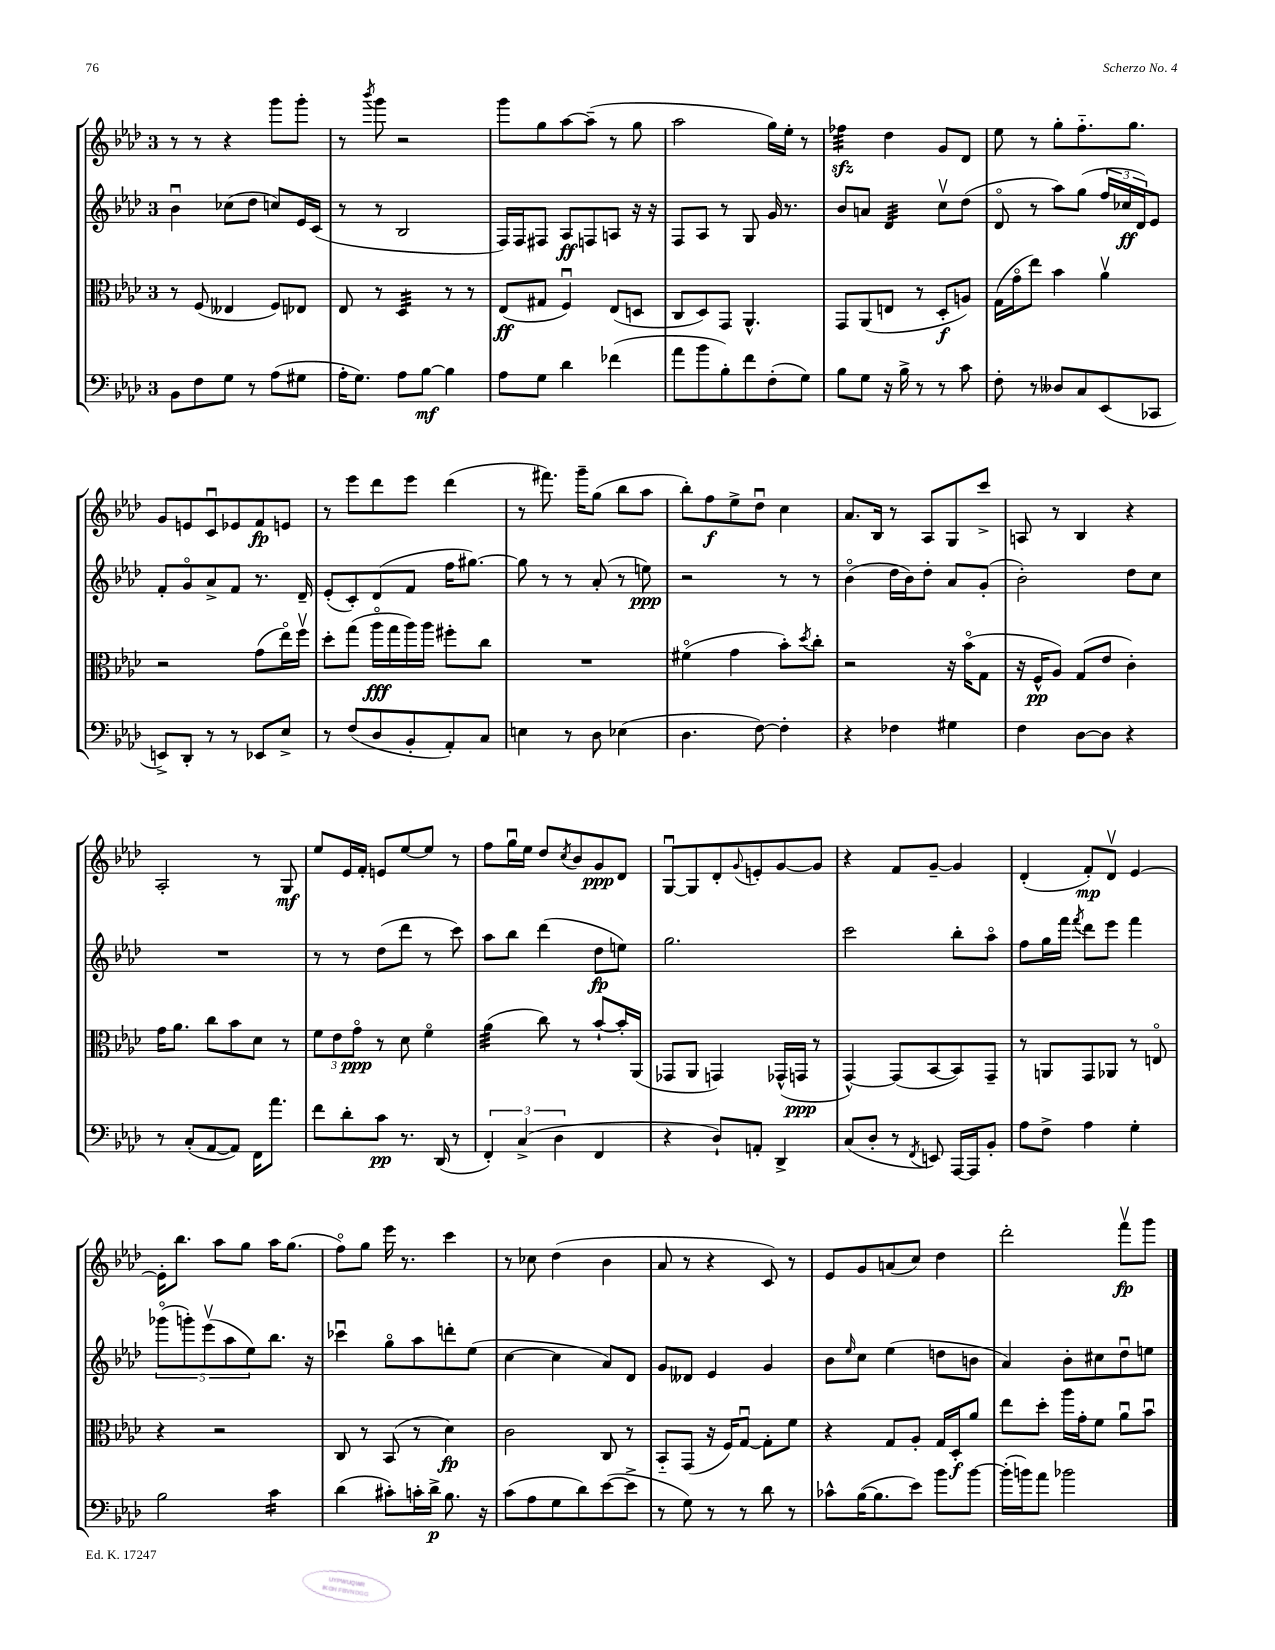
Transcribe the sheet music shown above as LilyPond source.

<<
\new StaffGroup <<
\new Staff = "s0" {
    \clef treble \key aes \major \once \override Staff.TimeSignature.style = #'single-digit \time 3/4
    r8 r8 r4 g'''8 g'''8-. |
    r8 \acciaccatura { bes'''8 } g'''8 r2 |
    g'''8 g''8 aes''8~ aes''8--( r8 g''8 |
    aes''2 g''16) ees''16-. r8 |
    fes''4:32\sfz des''4 g'8 des'8 |
    ees''8 r8 g''8-. f''8.-_ g''8. |
    g'8 e'8 c'8\downbow ees'8 f'8\fp e'8 |
    r8 ees'''8 des'''8 ees'''8 des'''4( |
    r8 fis'''8.) g'''16-- g''8( bes''8 aes''8 |
    bes''8-.) f''8\f ees''8-> des''8\downbow c''4 |
    aes'8. bes16 r8 aes8 g8 c'''8-> |
    a8 r8 bes4 r4 |
    aes2-. r8 g8\mf |
    ees''8 ees'16 f'16-. e'8 ees''8~ ees''8 r8 |
    f''8 g''16\downbow ees''16 des''8 \acciaccatura { c''8 } bes'8 g'8\ppp des'8 |
    g8~\downbow g8 des'8-. \appoggiatura { g'8 } e'8-. g'8~ g'8 |
    r4 f'8 g'8~-- g'4 |
    des'4-.( f'8-.\mp) des'8\upbow ees'4~ |
    ees'16-. bes''8. aes''8 g''8 aes''16 g''8.( |
    f''8\flageolet) g''8 ees'''16 r8. c'''4 |
    r8 ces''8 des''4( bes'4 |
    aes'8 r8 r4 c'8) r8 |
    ees'8 g'8 a'8( c''8) des''4 |
    des'''2-. f'''8\upbow\fp g'''8 \bar "|." |
}
\new Staff = "s1" {
    \clef treble \key aes \major \once \override Staff.TimeSignature.style = #'single-digit \time 3/4
    bes'4\downbow ces''8( des''8 c''8) ees'16 c'16( |
    r8 r8 bes2 |
    f16) f16 fis8 aes8\ff f8 a8 r16 r16 |
    f8 aes8 r8 g8 g'16 r8. |
    bes'8 a'8 des'4:32 c''8\upbow des''8( |
    des'8\flageolet r8 aes''8) g''8( \tuplet 3/2 { f''16 ces''16\ff des'16) } ees'8 |
    f'8-. g'8\flageolet aes'8-> f'8 r8. des'16-- |
    ees'8-.( c'8-.) des'8( f'8 f''16 gis''8.~) |
    gis''8 r8 r8 aes'8-.( r8 e''8\ppp) |
    r2 r8 r8 |
    bes'4\flageolet( des''16 bes'16) des''8-. aes'8 g'8-.( |
    bes'2-.) des''8 c''8 |
    R2. |
    r8 r8 des''8( des'''8 r8 c'''8) |
    aes''8 bes''8 des'''4( des''8\fp e''8) |
    g''2. |
    c'''2 bes''8-. aes''8\flageolet |
    f''8 g''16 f'''16 \acciaccatura { f'''8 } des'''8 ees'''8 f'''4 |
    \tuplet 5/4 { ges'''8\flageolet( g'''8-.) ees'''8\upbow( aes''8 ees''8) } bes''8. r16 |
    ces'''4\downbow g''8\flageolet aes''8 d'''8-. ees''8( |
    c''4~ c''4 aes'8) des'8 |
    g'8 deses'8 ees'4 g'4 |
    bes'8 \grace { ees''16 } c''8 ees''4( d''8 b'8 |
    aes'4) bes'8-. cis''8 des''8\downbow e''8 \bar "|." |
}
\new Staff = "s2" {
    \clef alto \key aes \major \once \override Staff.TimeSignature.style = #'single-digit \time 3/4
    r8 f8( eeses4 f8) ees8 |
    ees8 r8 des4:32 r8 r8 |
    ees8\ff( gis8 f4\downbow) ees8( d8 |
    c8 des8) g,8 aes,4.-^ |
    g,8 aes,8( e8 r8 des8-.\f a8) |
    g16( g'16\flageolet ees''8) bes'4 aes'4\upbow |
    r2 g'8( ees''16\flageolet) f''16\upbow |
    des''8-. g''8( aes''16\flageolet\fff g''16 aes''16) aes''16 fis''8-. c''8 |
    R2. |
    fis'4\flageolet( g'4 bes'8-.) \acciaccatura { des''8 } c''8-. |
    r2 r16 bes'16\flageolet( g8 |
    r16 f16-^\pp aes8) g8( ees'8 c'4-.) |
    g'16 aes'8. c''8 bes'8 des'8 r8 |
    \tuplet 3/2 { f'8 ees'8 g'8\flageolet\ppp } r8 des'8 f'4\flageolet |
    aes'4:32( c''8) r8 bes'8~-! bes'16-. aes,16( |
    ges,8 aes,8 g,4) ges,16-^( g,16\ppp r8 |
    g,4~-^) g,8( bes,8~ bes,8) g,8-- |
    r8 a,8 g,8 aes,8 r8 e8\flageolet |
    r4 r2 |
    c8 r8 bes,8( r8 des'4\fp) |
    c'2 c8 r8 |
    bes,8-_ g,8( r16 f16) g8~\downbow g8-. f'8 |
    r4 g8 aes8-. g16 des16-.\f aes'8 |
    ees''8 des''8-. aes''16 g'16-. f'8 aes'8\downbow bes'8\downbow \bar "|." |
}
\new Staff = "s3" {
    \clef bass \key aes \major \once \override Staff.TimeSignature.style = #'single-digit \time 3/4
    bes,8 f8 g8 r8 aes8( gis8 |
    aes16-. g8.) aes8 bes8~\mf bes4 |
    aes8 g8 des'4 fes'4( |
    aes'8 bes'8 bes8-.) f'8 f8-.( g8) |
    bes8 g8 r16 bes16-> r8 r8 c'8 |
    f8-. r8 deses8 c8 ees,8( ces,8 |
    e,8->) des,8-. r8 r8 ees,8 ees8-> |
    r8 f8( des8 bes,8-. aes,8-.) c8 |
    e4 r8 des8 ees4( |
    des4. f8~) f4-. |
    r4 fes4 gis4 |
    f4 des8~ des8 r4 |
    r8 c8-.( aes,8~ aes,8) f,16 aes'8. |
    f'8 des'8-. c'8\pp r8. des,16( r8 |
    \tuplet 3/2 { f,4-.) c4->( des4 } f,4 |
    r4 des8-!) a,8-. des,4-> |
    c8( des8-. r8 \acciaccatura { f,8 } e,8) aes,,16~ aes,,16 bes,8-. |
    aes8 f8-> aes4 g4-. |
    bes2 c'4:16 |
    des'4( cis'8-.) c'16-. des'16->\p bes8. r16 |
    c'8( aes8 g8 des'8) ees'8~( ees'8-> |
    r8 g8) r8 r8 des'8 r8 |
    ces'8-^ bes16~( bes8. ees'8) bes'8 bes'8~ |
    bes'16-.( b'16) aes'8 bes'2 \bar "|." |
}
>>
>>
\layout { \context { \Score \remove "Bar_number_engraver" } }
